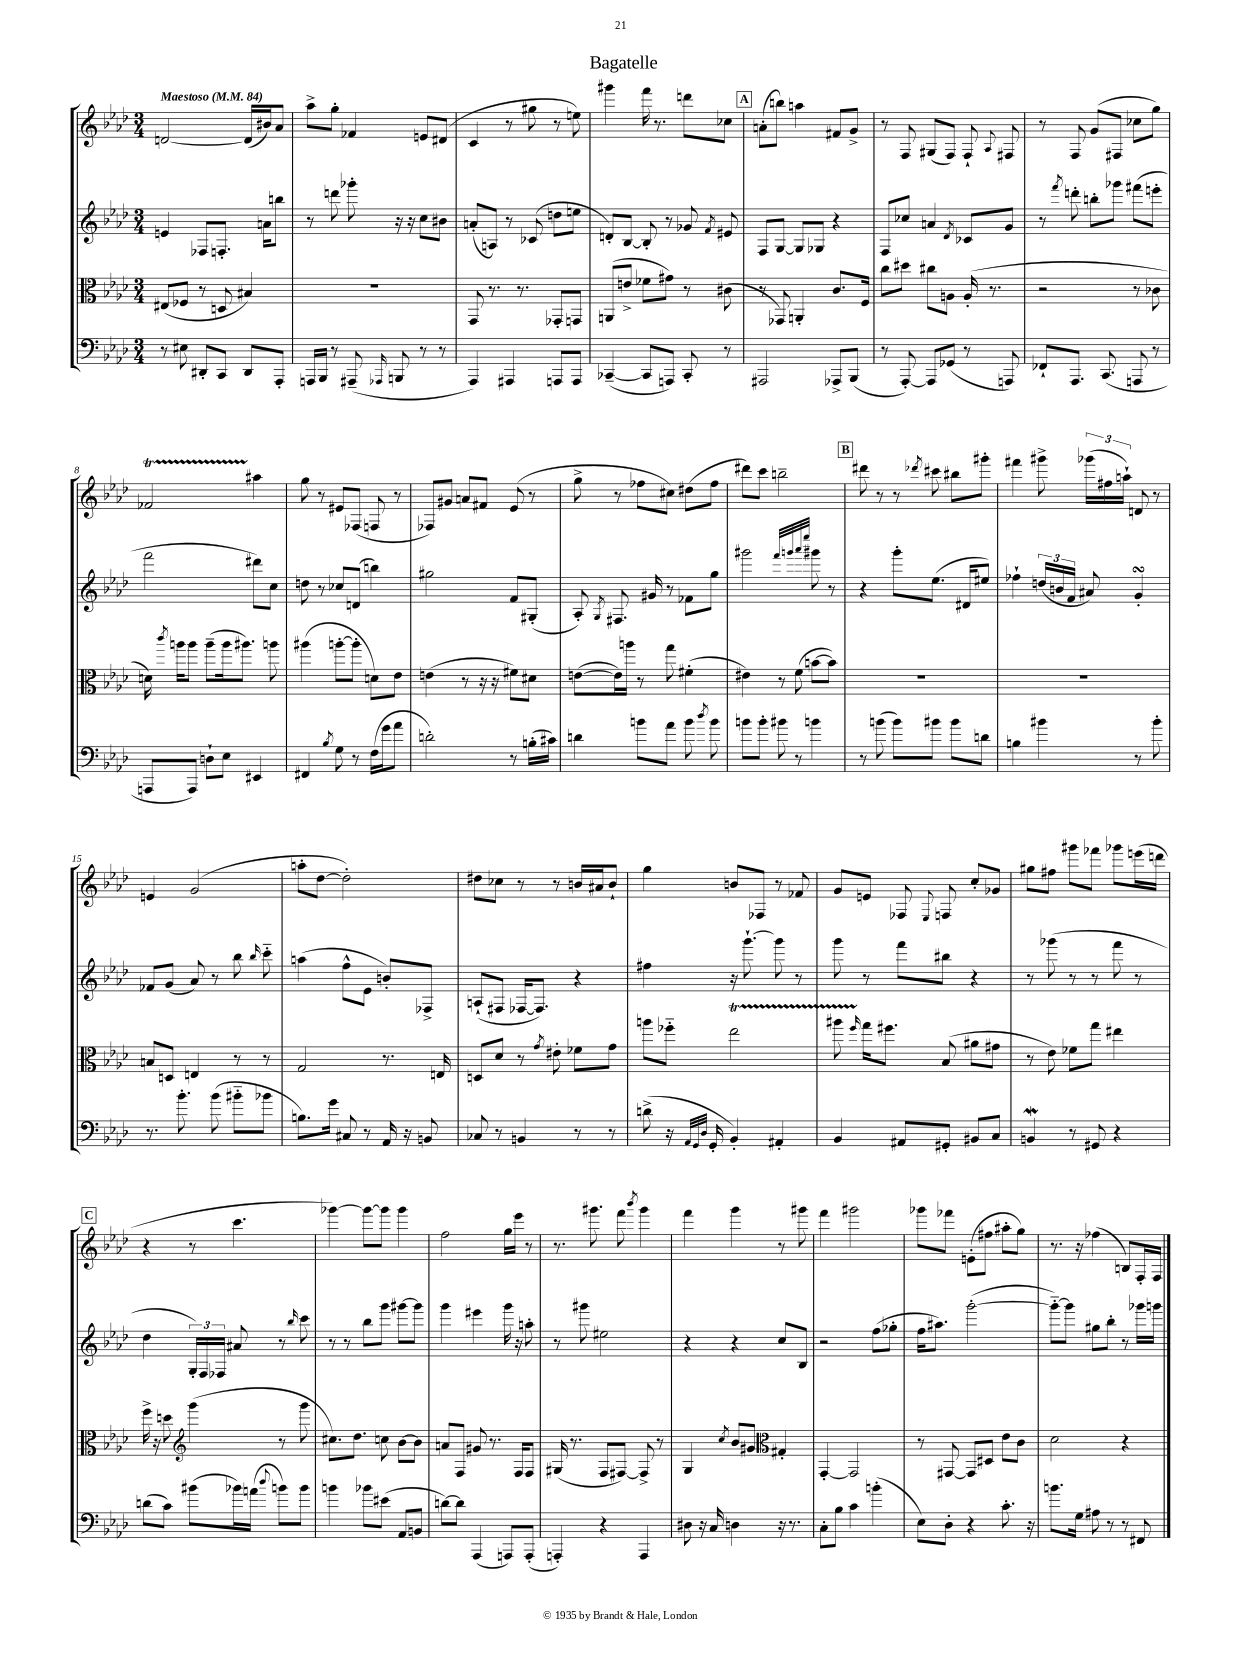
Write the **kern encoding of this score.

**kern	**kern	**kern	**kern
*staff4	*staff3	*staff2	*staff1
*clefF4	*clefC3	*clefG2	*clefG2
*k[b-e-a-d-]	*k[b-e-a-d-]	*k[b-e-a-d-]	*k[b-e-a-d-]
*M3/4	*M3/4	*M3/4	*M3/4
*MM84	*MM84	*MM84	*MM84
8r	(8E#/L	4e/	[2d/
8E#\	8F-/J	.	.
8DD#'/L	8r	8F-/L	.
8CC/J	8D/	8.F'/J	.
8DD#/L	4B#/)	.	(16d/]LL
.	.	16a\LK	16b#/J)
8AAA-'/J	.	8bb\J	8a-/J
=	=	=	=
16AAA/LL	2.r	8r	8aa-^\L
16BBB-/JJ	.	.	.
8r	.	8ddd\	8gg'\J
(8AAA#~/	.	8ggg-'\	4f-/
16qqAAA-/	.	.	.
8BBB/	.	16r	.
.	.	16r	.
8r	.	8cc\L	8e/L
8r	.	8b#\J	(8d#/J
=	=	=	=
4AAA-/)	8GG/	(8a'/L	4c/
.	8.r	8A/J)	.
4AAA#/	.	8r	8r
.	8.r	.	.
.	.	(8c-/	8gg#\
8AAA/L	8GG-'/L	8dd\L	8r
8AAA/J	8GG/J	8ee\J	8ee\)
=	=	=	=
([4CC-~/	(8AA/L	8d'/L)	4ggg#\
.	8e^/J	[8B-/J	.
8CC-/]L	8f-\L	8B-'/]	16fff\
.	.	.	8.r
8AAA/J)	8g#\J)	8r	.
8CC-'/	8r	8g-/	8ddd\L
.	.	8qf/	.
8r	(8c#\	8e#/	8cc-\J
=	=	=	=
2AAA#/	8r	8F/L	(8a'\L
.	8GG-/)	[8G/J	8bb\J)
.	4AA'/	8G/]L	4aa\
.	.	8G-/J	.
8AAA-^/L	8.c/L	4r	8f#/L
(8BBB-/J	.	.	8g^/J
.	16F/Jk	.	.
=	=	=	=
8r	8cc\L	8F/L	8r
[8AAA-'/)	8dd#\J	8cc-/J	8F/
8AAA-/]L	8cc#\L	4a/	(8G#/L
(8GG-/J	8A\J	.	8F/J)
.	.	8qd-/	.
8r	(16A'/	8c-/L	8F`/
.	8.r	.	.
.	.	.	8qqA-/
8AAA/)	.	8g/J	8F#/
=	=	=	=
8FF-`/L	2r	8r	8r
.	.	8qfff/	.
8.AAA-/J	.	8ddd'\	8F/
.	.	8bb'\L	(8g/L
(8.CC/	.	.	.
.	.	8ggg-\J	8F#/J
8AAA/	8r	(8fff#\L	8cc-\L
8r	8c-\	8eee'\J	8gg\J)
=	=	=	=
8AAA/L	16d\)	2fff\	2f-/
.	8qccc/	.	.
.	16aa\LK	.	.
8AAA/J)	8aa\J	.	.
8D`\L	(8aa~\L	.	.
8E-\J	16aa\k	.	.
.	8.aa#\J)	.	.
4EE#/	.	8ddd#\L)	4aa#\
.	8aa\	8cc\J	.
=	=	=	=
4FF#/	(4aa#\	8dd\	8gg\
.	.	8r	8r
8qB-/	.	.	.
8G\	[8aa'\L	8cc-/L	8e#/L
8r	8aa'\]J	(8d/J	(8F-/J
(16F\LL	8d\L)	4bb\)	8F/
16g\J	.	.	.
8a-\J	8e-\J	.	8r
=	=	=	=
2d'\)	(4e\	2gg#\	8F-/L)
.	.	.	8g#/J
.	8r	.	8a/L
.	16r	.	8f#/J
.	16r	.	.
8r	8f#\L)	8f/L	(8e-/
(16B'\LL	8d#\J	(8G#'/J	8r
16c#\JJ)	.	.	.
=	=	=	=
4d\	([8e\L	8A-'/)	8gg^\
.	.	8qG/	.
.	16e\]L)	8.F#/	8r
.	16aa\JJ	.	.
8b\L	8r	.	8ff-\L
.	.	16g#/	.
8a-\J	8gg\	8r	8cc#\J)
8b\	(4f#'\	8f-\L	(8dd#\L
8qdd-/	.	.	.
8b\	.	8gg\J	8ff-\J
=	=	=	=
8b\L	4e#\)	2ggg#\	8ddd#\L)
8b'\J	.	.	8ccc\J
8b#\	8r	.	2bb~\
8r	(8f\	.	.
.	.	32qqfff/LLL	.
.	.	32qqggg/	.
.	.	32qqaaa-/	.
.	.	32qqeeee-/JJJ	.
4b\	[8b\L	8ggg#\	.
.	8b\]J)	8r	.
=	=	=	=
8r	2.r	4r	8ddd#\
(8b\	.	.	8r
8b\L)	.	8ggg'\L	8r
.	.	.	8qddd-/
8b#\J	.	(8.ee-\J	8ccc#\
8b#\L	.	.	8bb#\L
.	.	16d#/LK	.
8d\J	.	8ee#/J)	8ggg#'\J
=	=	=	=
4B\	2.r	4ff-`\	4fff#\
4b#\	.	(24dd/LL	8ggg#^\
.	.	24b/	.
.	.	24f/JJ	.
.	.	8a#/)	(24ggg-\LL
.	.	.	24ff#\
.	.	.	24aa`\JJ)
8r	.	4g'/	8d/
8b#'\	.	.	8r
=	=	=	=
8.r	8B/L	8f-/L	4e/
.	8D/J	(8g/J	.
8.b-'\	.	.	.
.	4E/	8a-/)	(2g/
(8b-\	.	8r	.
8b#'~\L	8r	8bb-\	.
.	.	16qqbb-/	.
8b-\J	8r	8ccc'~\	.
=	=	=	=
8.B\L)	2G/	(4aa\	8aa'\L
.	.	.	[8dd-\J
16g\Jk	.	.	.
8C#/	.	8ff^^\L	2dd-'\])
8r	.	8e-\J	.
16AA-/	8.r	8b'/L)	.
16r	.	.	.
8BB/	.	8F-^/J	.
.	16E/	.	.
=	=	=	=
8C-/	8D/L	(8A`/L	8dd#\L
8r	8d-/J	8F#/J	8cc-\J
4BB/	8r	[16F-/LK	8r
.	.	8.F-/]J)	.
.	8qg/	.	.
.	8e#'\	.	8r
8r	8f-\L	4r	16b/LL
.	.	.	16a#/J
8r	8g\J	.	8b`/J
=	=	=	=
(8d^\	8aa\L	4ff#\	4gg\
16r	8ff-'~\J	.	.
32qqAA-/LLL	.	.	.
32qqGG/	.	.	.
32qqD-/JJJ	.	.	.
16GG'/	.	.	.
4BB-'/)	2ee-\	16r	8b/L
.	.	[8.ggg`\	.
.	.	.	8F-/J
4AA#'/	.	8ggg\]	8r
.	.	8r	8f-/
=	=	=	=
4BB-/	8aa#\	8ggg\	8g/L
.	16qqff/	.	.
.	16gg\LK	8r	8e/J
.	8.ff#\J	.	.
8AA#/L	.	8fff\L	8F-/
.	.	.	8qqE-/
8GG#'/J	(8B-/	8bb#\J	8F/
8BB#/L	8a#\L	4r	8cc'/L
8C/J	8g#\J	.	8g-/J
=	=	=	=
4BB/	8r	8r	8gg#\L
.	8e-\)	(8ggg-\	8ff#\J
8r	8f-\L	8r	8ggg#\L
8GG#/	8gg\J	8r	8fff-\J
4r	4ee#\	8fff\	8ggg-\L
.	.	8r	(16eee\L
.	.	.	16ddd\JJ
=	=	=	=
(8d\L	16ff^\	4dd-\	4r
.	16r	.	.
8c\J)	8dd\	.	.
*	*clefG2	*	*
(8b#\L	(4ggg\	24G'/LL)	8r
.	.	24F/	.
.	.	24F-/JJ	.
16b-\L)	.	8a#/	4.ccc\
(16a\JJ	.	.	.
8qqdd-/	.	.	.
8b\L)	8r	8r	.
.	.	16qqbb-/	.
8b\J	8ggg\	8ccc\	.
=	=	=	=
4b\	8.cc#\L)	8r	[4ggg-\)
.	.	8r	.
.	8.dd-\J	.	.
8b-\L	.	8bb-\L	8ggg-\_L
(8e#\J	8cc\	8ggg\J	8ggg-\]J
8AA-/L	[8b-\L	[8ggg#\L	4ggg-\
8BB/J	8b-\]J	8ggg#\]J	.
=	=	=	=
[8d\L)	8a/L	4ggg\	2ff\
8d\]J	8F/J	.	.
(4AAA-/	8g#/	4eee#\	.
.	8.r	.	.
8AAA/L)	.	16ggg\	16gg\LL
.	16F/LK	16r	16eee-\JJ
(8AAA'/J	8F/J	8aa'\	8r
=	=	=	=
4AAA'/)	(16G#/	8r	8.r
.	8.r	.	.
.	.	8ggg#\	.
.	.	.	8.ggg#\
4r	8F/L	2ee#\	.
.	[8F#/J)	.	8fff\
.	.	.	8qbbb-/
4AAA/	8F#^/]	.	4ggg#\
.	8r	.	.
=	=	=	=
8D#\	4G/	4r	4fff\
16r	.	.	.
16C/	.	.	.
.	8qcc/	.	.
4D\	8b-/L	4r	4ggg\
.	8g#/J	.	.
*	*clefC3	*	*
16r	4G#'/	8cc/L	8r
8.r	.	.	.
.	.	8B-/J	8ggg#\
=	=	=	=
8C'\L	[4GG'/	2r	4fff\
8B-\J	.	.	.
4c\	2GG/]	.	2ggg#\
(4b'\	.	(8ff\L	.
.	.	8gg-'\J	.
=	=	=	=
8E-\L)	8r	16ff\LK	8ggg-\L
.	.	8.aa#\J)	.
8D-'\J	[8GG#/	.	8fff-\J
4r	8GG#/]L	([2ggg'\	(8e'\L
.	8D#/J	.	8ff#\J
8.c'\	8e-\L	.	8aa#'\L
.	8c\J	.	8gg\J)
16r	.	.	.
=	=	=	=
8.b\L	2d-\	8ggg'~\_L)	8.r
.	.	8ggg\]J	.
16G\Jk	.	.	16r
8A#\	.	8gg#\L	(4ff-\
8r	.	8bb-'\J	.
8r	4r	8r	8B/L)
8FF#/	.	16ggg-\LL	16F'/L
.	.	16ggg\JJ	16F/JJ
==	==	==	==
*-	*-	*-	*-
